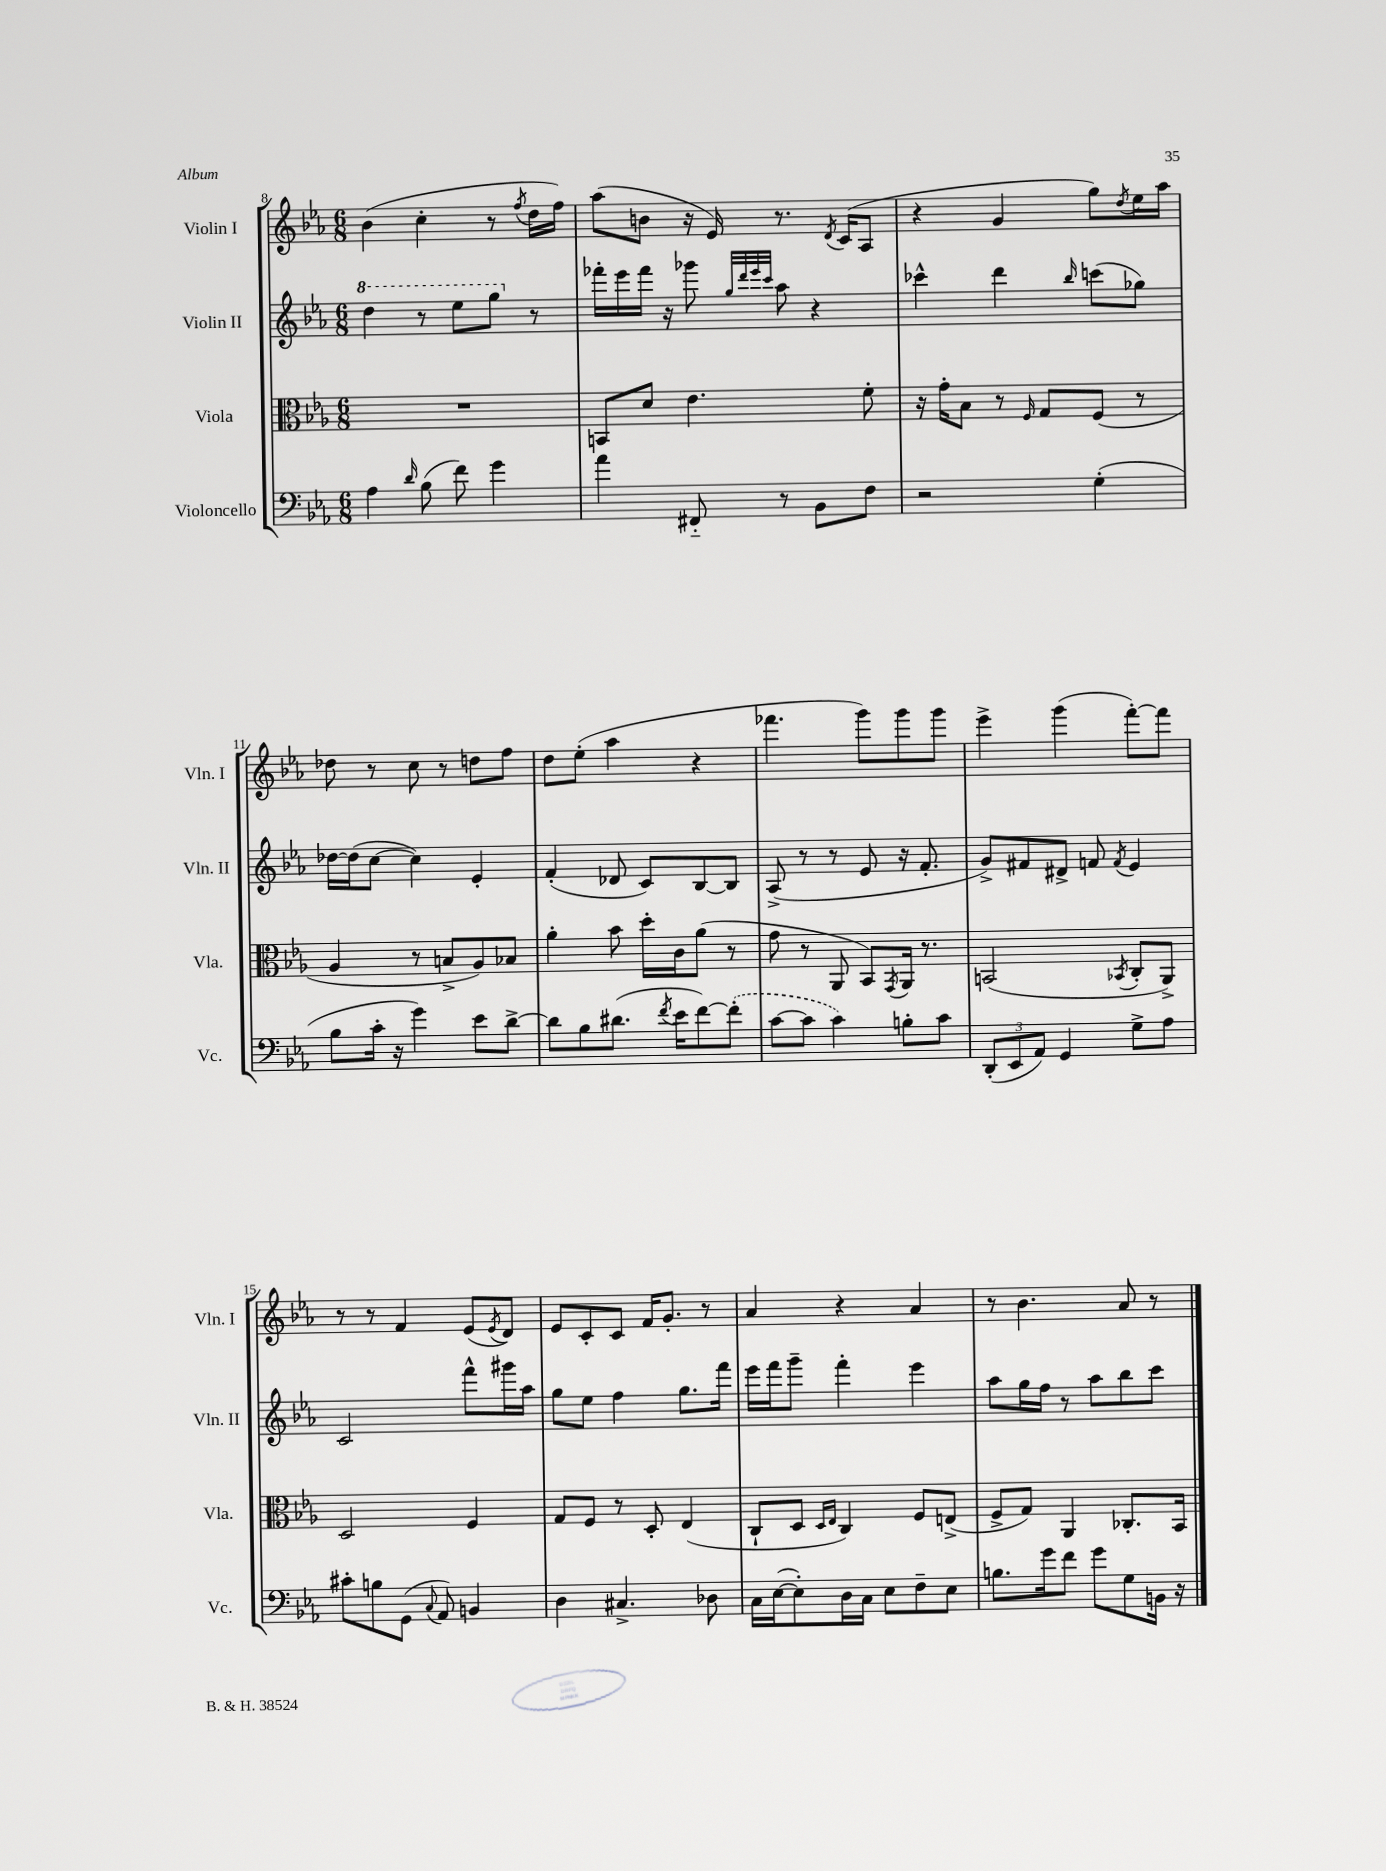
<<
\new StaffGroup <<
\new Staff = "s0" \with { instrumentName = "Violin I" shortInstrumentName = "Vln. I" } {
    \clef treble \key ees \major \numericTimeSignature \time 6/8
    bes'4( c''4-. r8 \acciaccatura { f''8 } d''16 f''16) |
    aes''8( b'8 r16 ees'16) r8. \acciaccatura { d'8 } c'16( aes8 |
    r4 g'4 g''8) \acciaccatura { d''8 } ees''16 aes''16 |
    des''8 r8 c''8 r8 d''8 f''8 |
    d''8 ees''8-.( aes''4 r4 |
    fes'''4. g'''8) g'''8 g'''8 |
    ees'''4-> g'''4( f'''8~-.) f'''8 |
    r8 r8 f'4 ees'8( \acciaccatura { ees'8 } d'8) |
    ees'8 c'8-. c'8 f'16 g'8.-. r8 |
    aes'4 r4 aes'4 |
    r8 bes'4. aes'8 r8 \bar "|." |
}
\new Staff = "s1" \with { instrumentName = "Violin II" shortInstrumentName = "Vln. II" } {
    \clef treble \key ees \major \numericTimeSignature \time 6/8
    \ottava #1 d'''4 r8 ees'''8 g'''8 \ottava #0 r8 |
    fes'''16-. ees'''16 fes'''16 r16 ges'''8 \grace { g''32 d'''32 ees'''32 c'''32 } aes''8 r4 |
    ces'''4-^ d'''4 \grace { bes''16 } c'''8( ges''8) |
    des''16~ des''16( c''8~ c''4) ees'4-. |
    f'4-.( des'8 c'8) bes8~ bes8 |
    aes8->( r8 r8 ees'8 r16 f'8.-. |
    g'8->) fis'8 dis'8-> f'8 \acciaccatura { f'8 } ees'4 |
    c'2 f'''8-^ gis'''16 aes''16 |
    g''8 ees''8 f''4 g''8. f'''16 |
    ees'''16 f'''16 g'''8-- f'''4-. ees'''4 |
    aes''8 g''16 f''16 r8 aes''8 bes''8 c'''8 \bar "|." |
}
\new Staff = "s2" \with { instrumentName = "Viola" shortInstrumentName = "Vla." } {
    \clef alto \key ees \major \numericTimeSignature \time 6/8
    R2. |
    b,8 d'8 ees'4. f'8-. |
    r16 g'16-. bes8 r8 \grace { f16 } g8 f8( r8 |
    aes4 r8 b8-> aes8) bes8 |
    aes'4-. bes'8 d''16-. c'16 aes'8( r8 |
    g'8 r8 aes,8 bes,8) \acciaccatura { g,8 } aes,16 r8. |
    b,2( \acciaccatura { bes,8 } c8-. aes,8->) |
    d2 f4 |
    g8 f8 r8 d8-. ees4( |
    c8-! d8 \grace { d16 ees16 } c4) f8 e8->( |
    f8-> g8) aes,4 ces8.-. bes,16 \bar "|." |
}
\new Staff = "s3" \with { instrumentName = "Violoncello" shortInstrumentName = "Vc." } {
    \clef bass \key ees \major \numericTimeSignature \time 6/8
    aes4 \grace { d'16 } bes8( f'8) g'4 |
    aes'4 fis,8-_ r8 bes,8 f8 |
    r2 g4-.( |
    bes8 c'16-. r16 g'4) ees'8 d'8~-> |
    d'8 bes8 dis'8.( \acciaccatura { f'8 } ees'16 f'8~) \once \slurDashed f'8-.( |
    c'8~ c'8 c'4) b8-. c'8 |
    \tuplet 3/2 { d,8-.( ees,8 aes,8) } g,4 g8-> aes8 |
    cis'8-. b8 g,8( \appoggiatura { c8 } aes,8) b,4 |
    d4 cis4.-> des8 |
    c16 ees16~( ees8-.) d16 c16 ees8 f8-- ees8 |
    b8. g'16 f'8 g'8 g8 b,16 r16 \bar "|." |
}
>>
>>
\layout { \context { \Score currentBarNumber = #8 } }
